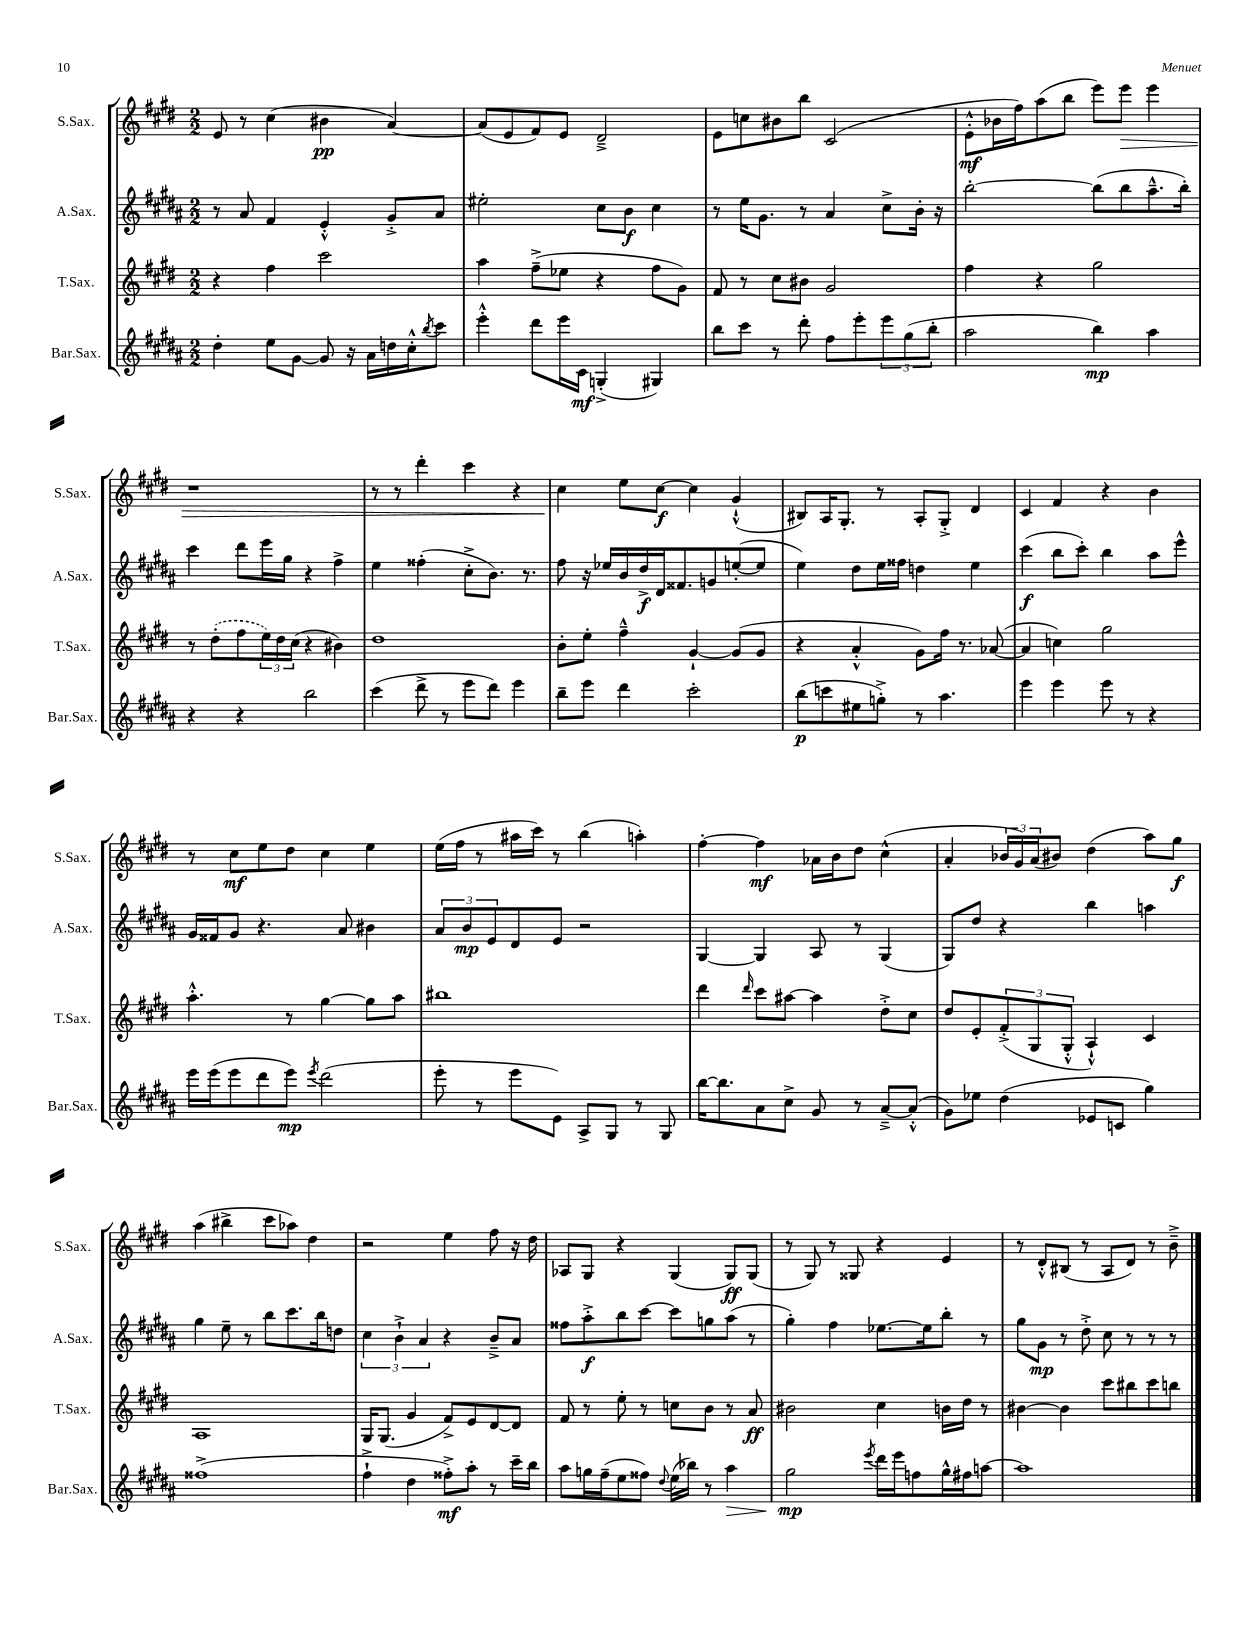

**kern	**dynam	**kern	**dynam	**kern	**dynam	**kern	**dynam
*part4	*part4	*part3	*part3	*part2	*part2	*part1	*part1
*staff4	*staff4	*staff3	*staff3	*staff2	*staff2	*staff1	*staff1
*I"Bar.Sax.	*	*I"T.Sax.	*	*I"A.Sax.	*	*I"S.Sax.	*
*I'Bar.Sax.	*	*I'T.Sax.	*	*I'A.Sax.	*	*I'S.Sax.	*
*clefG2	*	*clefG2	*	*clefG2	*	*clefG2	*
*k[f#c#g#d#a#]	*	*k[f#c#g#d#]	*	*k[f#c#g#d#a#]	*	*k[f#c#g#d#]	*
*M2/2	*	*M2/2	*	*M2/2	*	*M2/2	*
=87	=87	=87	=87	=87	=87	=87	=87
4dd#'\	.	4r	.	8r	.	8e/	.
.	.	.	.	8a#/	.	8r	.
8ee\L	.	4ff#\	.	4f#/	.	(4cc#\	.
[8g#\J	.	.	.	.	.	.	.
8g#/]	.	2ccc#\	.	4e'^^/	.	4b#X\	pp
16r	.	.	.	.	.	.	.
16a#\LL	.	.	.	.	.	.	.
16ddn\	.	.	.	8g#'^/L	.	[4a/)	.
16cc#'^^\J	.	.	.	.	.	.	.
8qbb/	.	.	.	.	.	.	.
8ccc#\J	.	.	.	8a#/J	.	.	.
=88	=88	=88	=88	=88	=88	=88	=88
4eee'^^\	.	4aa\	.	2ee#X'\	.	(8a/L]	.
.	.	.	.	.	.	8e/	.
8ddd#\L	.	(8ff#~^\L	.	.	.	8f#/)	.
16eee\L	.	8ee-X\J	.	.	.	8e/J	.
16c#\JJ	mf	.	.	.	.	.	.
(4Gn'^/	.	4r	.	8cc#\L	.	2d#~^/	.
.	.	.	.	8b\J	f	.	.
4G#X/)	.	8ff#\L	.	4cc#\	.	.	.
.	.	8g#\J)	.	.	.	.	.
=89	=89	=89	=89	=89	=89	=89	=89
8bb\L	.	8f#/	.	8r	.	8e\L	.
8ccc#\J	.	8r	.	16ee\KL	.	8ccn\	.
.	.	.	.	8.g#\J	.	.	.
8r	.	8cc#\L	.	.	.	8b#X\	.
8ddd#'\	.	8b#X\J	.	8r	.	8bb\J	.
8ff#\L	.	2g#/	.	4a#/	.	(2c#/	.
8eee'\	.	.	.	.	.	.	.
12eee\	.	.	.	8cc#^\L	.	.	.
(12gg#\	.	.	.	.	.	.	.
.	.	.	.	16b'\Jk	.	.	.
12bb'\J	.	.	.	.	.	.	.
.	.	.	.	16r	.	.	.
=90	=90	=90	=90	=90	=90	=90	=90
2aa#\	.	4ff#\	.	[2bb'\	.	8e'^^\L	mf
.	.	.	.	.	.	16b-X\L	.
.	.	.	.	.	.	16ff#\J)	.
.	.	4r	.	.	.	(8aa\	.
.	.	.	.	.	.	8bb\J	.
4bb\)	mp	2gg#\	.	(8bb\L]	.	8eee\L)	.
!	!	!	!	!	!	!	!LO:HP:b
.	.	.	.	8bb\	.	8eee\J	>
4aa#\	.	.	.	8.aa#~^^\	.	4eee\	.
.	.	.	.	16bb'\Jk)	.	.	.
!!LO:LB:g=z
=91	=91	=91	=91	=91	=91	=91	=91
4r	.	8r	.	4ccc#\	.	1r	.
.	.	(8dd#'\L	.	.	.	.	.
4r	.	8ff#\	.	8ddd#\L	.	.	.
.	.	24ee\L)	.	16eee\L	.	.	.
.	.	24dd#\	.	.	.	.	.
.	.	.	.	16gg#\JJ	.	.	.
.	.	(24cc#\JJ	.	.	.	.	.
2bb\	.	4r	.	4r	.	.	.
.	.	4b#X\)	.	4ff#^\	.	.	.
=92	=92	=92	=92	=92	=92	=92	=92
(4ccc#\	.	1dd#	.	4ee\	.	8r	.
.	.	.	.	.	.	8r	.
8ddd#^\	.	.	.	(4ff##X'\	.	4ddd#'\	.
8r	.	.	.	.	.	.	.
8eee\L	.	.	.	8cc#'^\L	.	4ccc#\	.
8ddd#\J)	.	.	.	8.b\J)	.	.	.
4eee\	.	.	.	.	.	4r	.
.	.	.	.	8.r	.	.	.
=93	=93	=93	=93	=93	=93	=93	=93
8bb~\L	.	8b'\L	.	8ff#\	.	4cc#\	.
8eee\J	.	8ee'\J	.	16r	.	.	.
.	.	.	.	16ee-X/LL	.	.	.
4ddd#\	.	4ff#~^^\	.	16b/	.	8ee\L	]
.	.	.	.	16dd#^/	f	.	.
.	.	.	.	16d#/J	.	[8cc#\J	f
.	.	.	.	8.f##X/	.	.	.
2ccc#'\	.	[4g#`/	.	.	.	4cc#\]	.
.	.	.	.	8gn/	.	.	.
.	.	(8g#/L]	.	([8een'/	.	(4g#`^^/	.
.	.	8g#/J	.	8ee/J]	.	.	.
=94	=94	=94	=94	=94	=94	=94	=94
(8bb\L	p	4r	.	4ee\)	.	8B#X/L)	.
8cccn\	.	.	.	.	.	16A/K	.
.	.	.	.	.	.	8.G#'/J	.
8ee#X\	.	4a'^^/	.	8dd#\L	.	.	.
8ggn'^\J)	.	.	.	16ee\L	.	8r	.
.	.	.	.	16ff##X\JJ	.	.	.
8r	.	8g#\L)	.	4ddn\	.	8A'/L	.
4.aa#\	.	16ff#\Jk	.	.	.	8G#'^/J	.
.	.	8.r	.	.	.	.	.
.	.	.	.	4ee\	.	4d#/	.
.	.	([8a-X/	.	.	.	.	.
=95	=95	=95	=95	=95	=95	=95	=95
4eee\	.	4a-/]	.	(4ccc#\	f	4c#/	.
4eee\	.	4ccn\)	.	8bb\L	.	4f#/	.
.	.	.	.	8ccc#'\J)	.	.	.
8eee\	.	2gg#\	.	4bb\	.	4r	.
8r	.	.	.	.	.	.	.
4r	.	.	.	8aa#\L	.	4b\	.
.	.	.	.	8eee^^\J	.	.	.
!!LO:LB:g=z
=96	=96	=96	=96	=96	=96	=96	=96
16eee\LL	.	4.aa'^^\	.	16g#/LL	.	8r	.
(16eee\J	.	.	.	16f##X/J	.	.	.
8eee\	.	.	.	8g#/J	.	8cc#\L	mf
8ddd#\	.	.	.	4.r	.	8ee\	.
8eee\J)	mp	8r	.	.	.	8dd#\J	.
8qeee/	.	.	.	.	.	.	.
(2ddd#\	.	[4gg#\	.	.	.	4cc#\	.
.	.	.	.	8a#/	.	.	.
.	.	8gg#\L]	.	4b#X\	.	4ee\	.
.	.	8aa\J	.	.	.	.	.
=97	=97	=97	=97	=97	=97	=97	=97
8eee'\	.	1bb#X	.	12a#/L	.	(16ee\LL	.
.	.	.	.	.	.	16ff#\JJ	.
.	.	.	.	12b/	mp	.	.
8r	.	.	.	.	.	8r	.
.	.	.	.	12e/	.	.	.
8eee\L	.	.	.	8d#/	.	16aa#X\LL	.
.	.	.	.	.	.	16ccc#\JJ)	.
8e\J)	.	.	.	8e/J	.	8r	.
8A#^/L	.	.	.	2r	.	(4bb\	.
8G#/J	.	.	.	.	.	.	.
8r	.	.	.	.	.	4aan'\)	.
8G#/	.	.	.	.	.	.	.
=98	=98	=98	=98	=98	=98	=98	=98
[16bb\KL	.	4ddd#\	.	[4G#/	.	[4ff#'\	.
8.bb\]	.	.	.	.	.	.	.
.	.	16qqddd#/	.	.	.	.	.
8a#\	.	8ccc#\L	.	4G#/]	.	4ff#\]	mf
8cc#^\J	.	[8aa#X\J	.	.	.	.	.
8g#/	.	4aa#\]	.	8A#/	.	16a-X\LL	.
.	.	.	.	.	.	16b\J	.
8r	.	.	.	8r	.	8dd#\J	.
[8a#~^/L	.	8dd#'^\L	.	(4G#/	.	(4cc#^^\	.
(8a#'^^/J]	.	8cc#\J	.	.	.	.	.
=99	=99	=99	=99	=99	=99	=99	=99
8g#\L)	.	8dd#/L	.	8G#/L)	.	4a'/	.
8ee-X\J	.	8e'/	.	8dd#/J	.	.	.
(4dd#\	.	(12f#'^/	.	4r	.	24b-X/LL	.
.	.	.	.	.	.	24g#/)	.
.	.	12G#/	.	.	.	(24a/J	.
.	.	.	.	.	.	8b#X/J)	.
.	.	12G#'^^/J	.	.	.	.	.
8e-X/L	.	4A`^^/)	.	4bb\	.	(4dd#\	.
8cn/J	.	.	.	.	.	.	.
4gg#\)	.	4c#/	.	4aan\	.	8aa\L)	.
.	.	.	.	.	.	8gg#\J	f
!!LO:LB:g=z
=100	=100	=100	=100	=100	=100	=100	=100
(1ff##X^	.	1A	.	4gg#\	.	(4aa\	.
.	.	.	.	8ee~\	.	4bb#X^\	.
.	.	.	.	8r	.	.	.
.	.	.	.	8bb\L	.	8ccc#\L	.
.	.	.	.	8.ccc#\	.	8aa-X\J)	.
.	.	.	.	.	.	4dd#\	.
.	.	.	.	16bb\k	.	.	.
.	.	.	.	8ddn\J	.	.	.
=101	=101	=101	=101	=101	=101	=101	=101
4ff#`^\	.	16G#/KL	.	6cc#\	.	2r	.
.	.	(8.G#/J	.	.	.	.	.
.	.	.	.	6b`^\	.	.	.
4dd#\	.	4g#/	.	.	.	.	.
.	.	.	.	6a#/	.	.	.
8ff##X'^\L)	mf	8f#^/L)	.	4r	.	4ee\	.
8aa#'\J	.	8e/	.	.	.	.	.
8r	.	[8d#/	.	8b~^/L	.	8ff#\	.
16ccc#~\LL	.	8d#/J]	.	8a#/J	.	16r	.
16bb\JJ	.	.	.	.	.	16dd#\	.
=102	=102	=102	=102	=102	=102	=102	=102
8aa#\L	.	8f#/	.	8ff##X\L	.	8A-X/L	.
16ggn\L	.	8r	.	8aa#'^\	f	8G#/J	.
(16ff#~\J	.	.	.	.	.	.	.
8ee\	.	8ee'\	.	8bb\	.	4r	.
8ff##X\J)	.	8r	.	[8ccc#\J	.	.	.
8qqdd#/	.	.	.	.	.	.	.
(16ee\LL	.	8ccn\L	.	8ccc#\L]	.	(4G#/	.
16bb-X\JJ)	.	.	.	.	.	.	.
8r	.	8b\J	.	8ggn\	.	.	.
!	!LO:HP:b	!	!	!	!	!	!
4aa#\	>	8r	.	(8aa#\J	.	8G#/L)	ff
.	.	8a/	ff	8r	.	(8G#/J	.
=103	=103	=103	=103	=103	=103	=103	=103
2gg#\	mp	2b#X\	.	4gg#'\)	.	8r	.
.	.	.	.	.	.	8G#/)	.
.	.	.	.	4ff#\	.	8r	.
.	.	.	.	.	.	8G##X/	.
8qeee/	.	.	.	.	.	.	.
16ddd#\LL	]	4cc#\	.	[8.ee-X\L	.	4r	.
16eee\J	.	.	.	.	.	.	.
8ffn\	.	.	.	.	.	.	.
.	.	.	.	16ee-\k]	.	.	.
16gg#^^\L	.	16bn\LL	.	8bb'\J	.	4e/	.
16ff#X\J	.	16dd#\JJ	.	.	.	.	.
[8aan\J	.	8r	.	8r	.	.	.
=104	=104	=104	=104	=104	=104	=104	=104
1aa]	.	[4b#X\	.	8gg#\L	.	8r	.
.	.	.	.	8g#\J	mp	8d#'^^/L	.
.	.	4b#\]	.	8r	.	(8B#X/J	.
.	.	.	.	8dd#'^\	.	8r	.
.	.	8ccc#\L	.	8cc#\	.	8A/L	.
.	.	8bb#X\	.	8r	.	8d#/J)	.
.	.	8ccc#\	.	8r	.	8r	.
.	.	8bbn\J	.	8r	.	8b~^\	.
==	==	==	==	==	==	==	==
*-	*-	*-	*-	*-	*-	*-	*-
